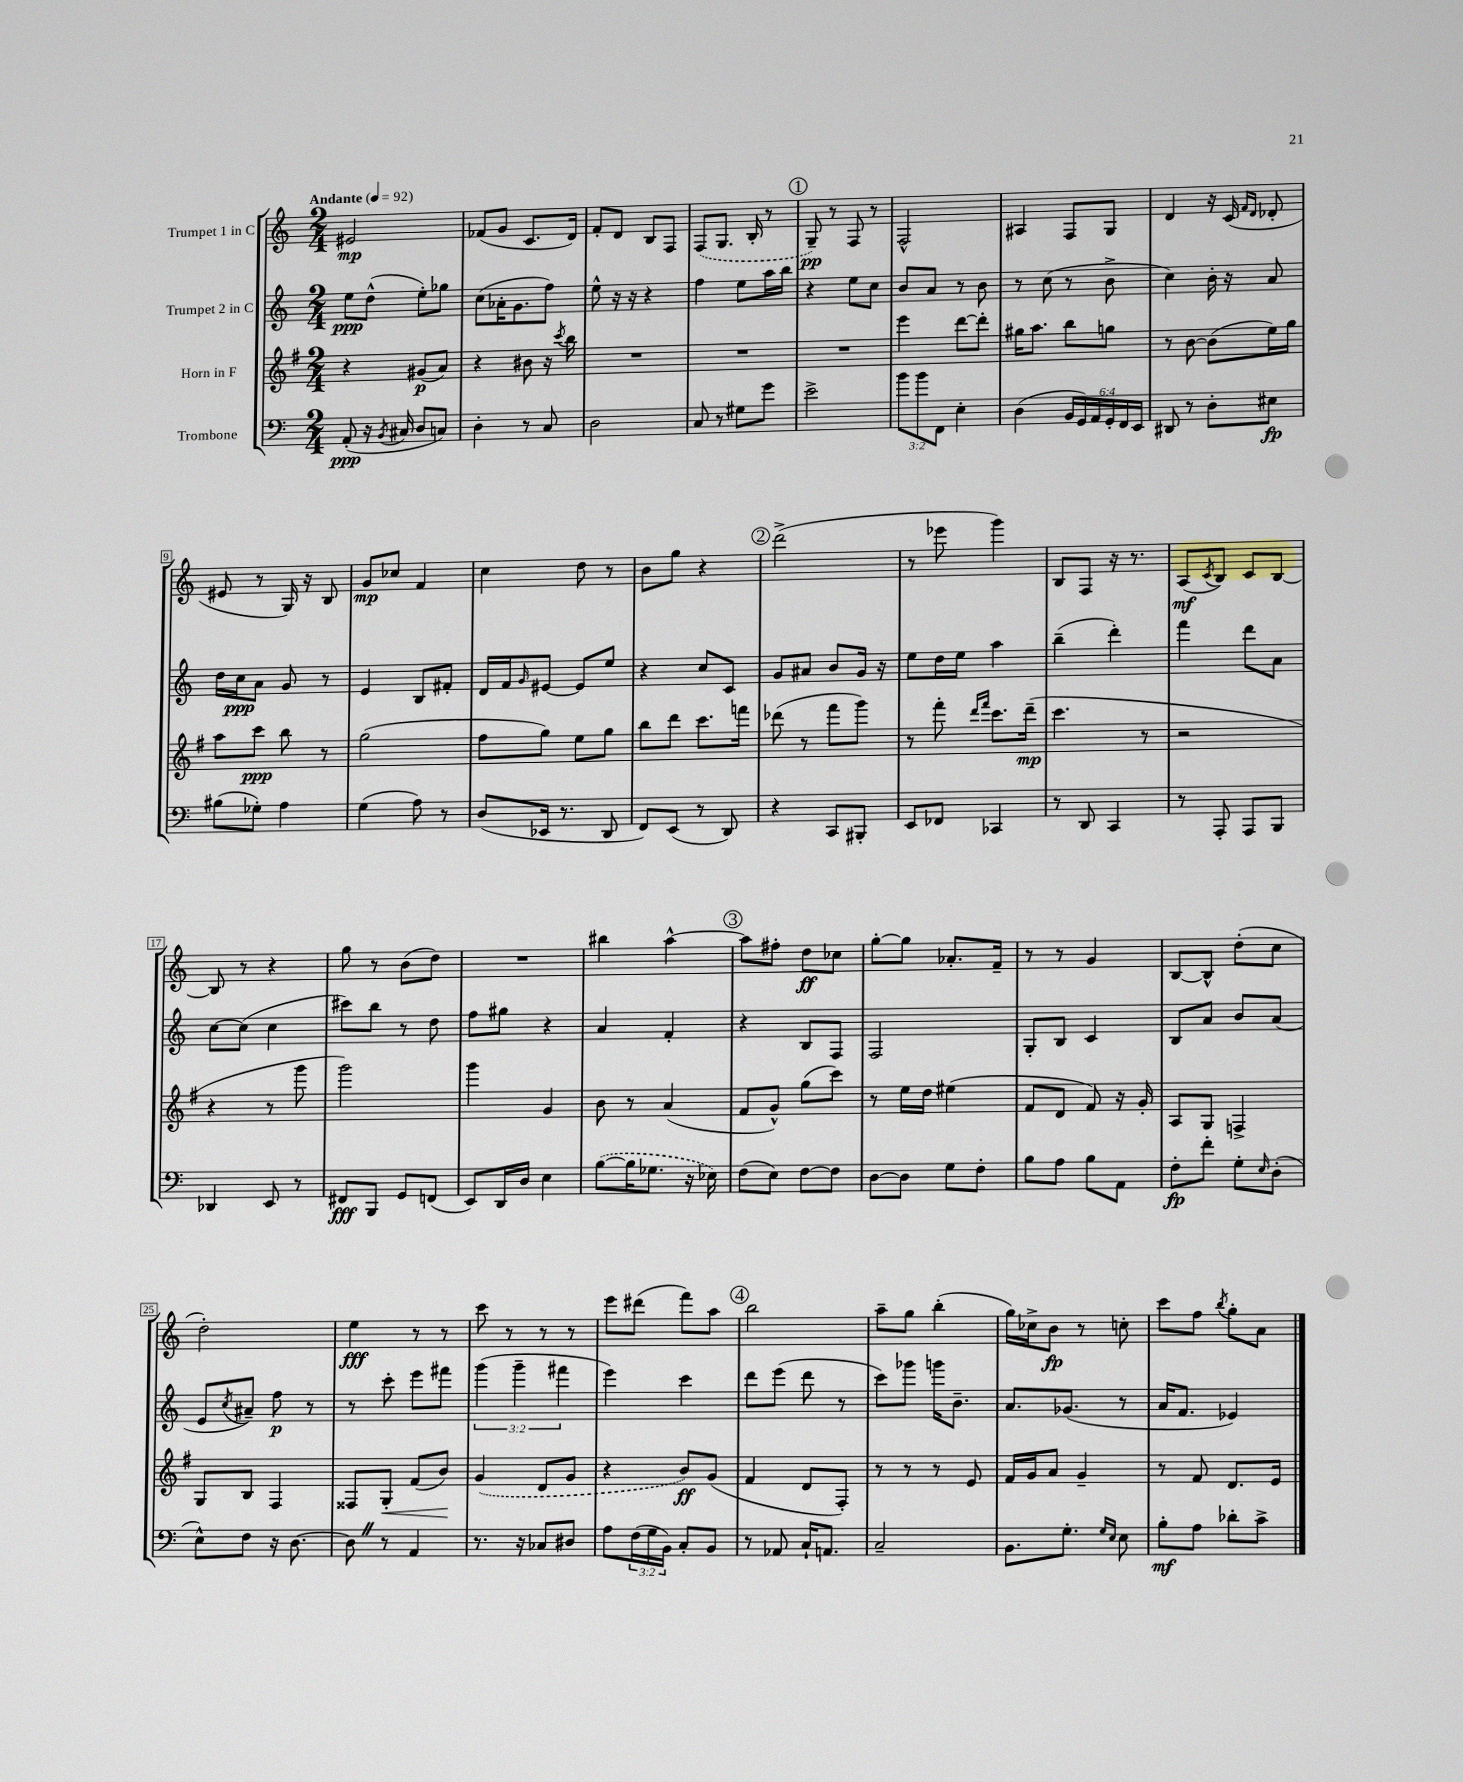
<<
\new StaffGroup <<
\new Staff = "s0" \with { instrumentName = "Trumpet 1 in C" } {
    \clef treble \key c \major \numericTimeSignature \time 2/4 \tempo "Andante" 4 = 92
    eis'2\mp |
    fes'8( g'8 c'8. d'16) |
    f'8-. d'8 b8 f8 |
    \once \slurDashed f8( g8. b16-. r8 |
    \mark \markup { \circle "1" } g8--\pp) r8 f8 r8 |
    f2-^ |
    ais4 f8 g8 |
    d'4 r16 c'16( \grace { f'16 d'16 } des'8-. |
    eis'8 r8 g16) r16 b8 |
    g'8\mp ces''8 f'4 |
    c''4 d''8 r8 |
    b'8 g''8 r4 |
    \mark \markup { \circle "2" } d'''2->( |
    r8 ees'''8 g'''4) |
    b8 f8 r16 r8. |
    a8\mf( \acciaccatura { c'8 } b8) c'8 b8~ |
    b8 r8 r4 |
    g''8 r8 b'8( d''8) |
    R2 |
    bis''4 a''4~-^ |
    \mark \markup { \circle "3" } a''8 fis''8-. d''8\ff ces''8 |
    g''8~-. g''8 aes'8.-. f'16-- |
    r8 r8 g'4 |
    b8~ b8-^ d''8-.( c''8 |
    d''2-.) |
    e''4\fff r8 r8 |
    c'''8 r8 r8 r8 |
    e'''8 dis'''8( f'''8) a''8 |
    \mark \markup { \circle "4" } b''2 |
    a''8-- g''8 b''4-.( |
    g''16) ces''16-> b'8\fp r8 c''8-. |
    c'''8 f''8 \acciaccatura { b''8 } g''8-. a'8 \bar "|." |
}
\new Staff = "s1" \with { instrumentName = "Trumpet 2 in C" } {
    \clef treble \key c \major \numericTimeSignature \time 2/4 \override Staff.TupletNumber.text = #tuplet-number::calc-fraction-text
    e''8\ppp d''8-^( e''8-.) ges''8 |
    c''8( aes'16-. g'8. f''8) |
    e''8-^ r16 r16 r4 |
    f''4 e''8 a''16 b''16 |
    \mark \markup { \circle "1" } r4 e''8 c''8 |
    b'8 a'8 r8 b'8 |
    r8 c''8( r8 b'8-> |
    c''4) b'16-. r16 a'8 |
    d''16 c''16\ppp a'8 g'8 r8 |
    e'4 b8 fis'8-. |
    d'16 f'16 \grace { g'16 } eis'8~ eis'8 e''8 |
    r4 c''8 c'8 |
    \mark \markup { \circle "2" } g'8 ais'8 b'8 g'16 r16 |
    e''8 d''16 e''16 a''4 |
    b''4--( d'''4-.) |
    f'''4 d'''8 a'8 |
    c''8~ c''8( c''4 |
    cis'''8) b''8 r8 d''8 |
    f''8 gis''8 r4 |
    a'4 f'4-. |
    \mark \markup { \circle "3" } r4 b8 f8 |
    f2 |
    g8-. b8 c'4 |
    b8 a'8 b'8 a'8( |
    e'8 \acciaccatura { c''8 } ais'8--) f''8\p r8 |
    r8 c'''8-. e'''8 fis'''8 |
    \tuplet 3/2 { g'''4( g'''4-- fis'''4 } |
    e'''4) c'''4 |
    \mark \markup { \circle "4" } d'''8 e'''8( d'''8 r8 |
    c'''8) ges'''8 g'''16 b'8.-- |
    a'8. ges'8.( r8 |
    a'16 f'8. ees'4) \bar "|." |
}
\new Staff = "s2" \with { instrumentName = "Horn in F" } {
    \clef treble \key g \major \numericTimeSignature \time 2/4
    r4 gis'8\p( a'8) |
    r4 bis'8 r16 \acciaccatura { c'''8 } b''16 |
    R2 |
    R2 |
    \mark \markup { \circle "1" } R2 |
    e'''4 d'''8~ d'''8-. |
    gis''16 a''8. b''8 g''8 |
    r8 b'8~ b'8( e''16) g''16 |
    a''8 c'''8\ppp b''8 r8 |
    g''2( |
    fis''8 g''8) e''8 g''8 |
    b''8 d'''8 c'''8. f'''16 |
    \mark \markup { \circle "2" } des'''8( r8 fis'''8 g'''8) |
    r8 fis'''8-. \grace { d'''16 fis'''16 } c'''8. d'''16--\mp( |
    c'''4. r8 |
    r2 |
    r4 r8 g'''8 |
    g'''2) |
    g'''4 g'4 |
    b'8 r8 a'4( |
    \mark \markup { \circle "3" } fis'8 g'8-^) g''8( c'''8) |
    r8 e''16 d''16 eis''4( |
    fis'8 d'8 fis'8) r16 g'16-. |
    a8 g8 f4-> |
    g8 b8 fis4 |
    fisis8 g8-.\< fis'8( b'8\!) |
    \once \slurDashed g'4( d'8 g'8 |
    r4 b'8\ff) g'8( |
    \mark \markup { \circle "4" } fis'4 d'8 fis8-.) |
    r8 r8 r8 e'8 |
    fis'16 g'16 a'8 g'4-- |
    r8 fis'8 d'8. e'16 \bar "|." |
}
\new Staff = "s3" \with { instrumentName = "Trombone" } {
    \clef bass \key c \major \numericTimeSignature \time 2/4 \override Staff.TupletNumber.text = #tuplet-number::calc-fraction-text
    a,8-.\ppp( r16 \acciaccatura { b,8 } cis16 d8 c8) |
    d4-. r8 c8 |
    d2 |
    c8 r8 gis8 g'8 |
    \mark \markup { \circle "1" } e'2-> |
    \tuplet 3/2 { b'8 b'8 f,8 } e4-. |
    d4( \tuplet 6/4 { b,16 g,16) a,16 g,16-. f,16 e,16 } |
    dis,8 r8 d8-. eis8\fp |
    bis8( ges8-.) a4 |
    g4( a8) r8 |
    d8( ees,16 r8. d,8 |
    f,8) e,8( r8 d,8) |
    \mark \markup { \circle "2" } r4 c,8 bis,,8-. |
    e,8 fes,8 ces,4 |
    r8 d,8 c,4 |
    r8 a,,8-. a,,8 b,,8 |
    des,4 e,8 r8 |
    fis,8\fff b,,8 g,8 f,8( |
    e,8) d,16 d16 e4 |
    \once \slurDashed b8~( b16 ges8. r16 ees16) |
    \mark \markup { \circle "3" } f8( e8) f8~ f8 |
    d8~ d8 g8 f8-. |
    b8 a8 b8 a,8 |
    f8-.\fp f'8-. g8-. \grace { e16 } d8-.( |
    e8-^) f8 r16 d8.~ |
    d8 \once \override BreathingSign.text = \markup { \musicglyph "scripts.caesura.straight" } \breathe r8 a,4 |
    r8. r16 ces8 dis8 |
    a8 \tuplet 3/2 { f16( g16 b,16) } c8-. b,8 |
    \mark \markup { \circle "4" } r8 aes,8 c16-! a,8. |
    c2-- |
    b,8. g8.-. \grace { g16 e16 } e8 |
    b8-.\mf a8 des'8-. c'8-> \bar "|." |
}
>>
>>
\layout { \context { \Score \override BarNumber.stencil = #(make-stencil-boxer 0.1 0.3 ly:text-interface::print) } }
